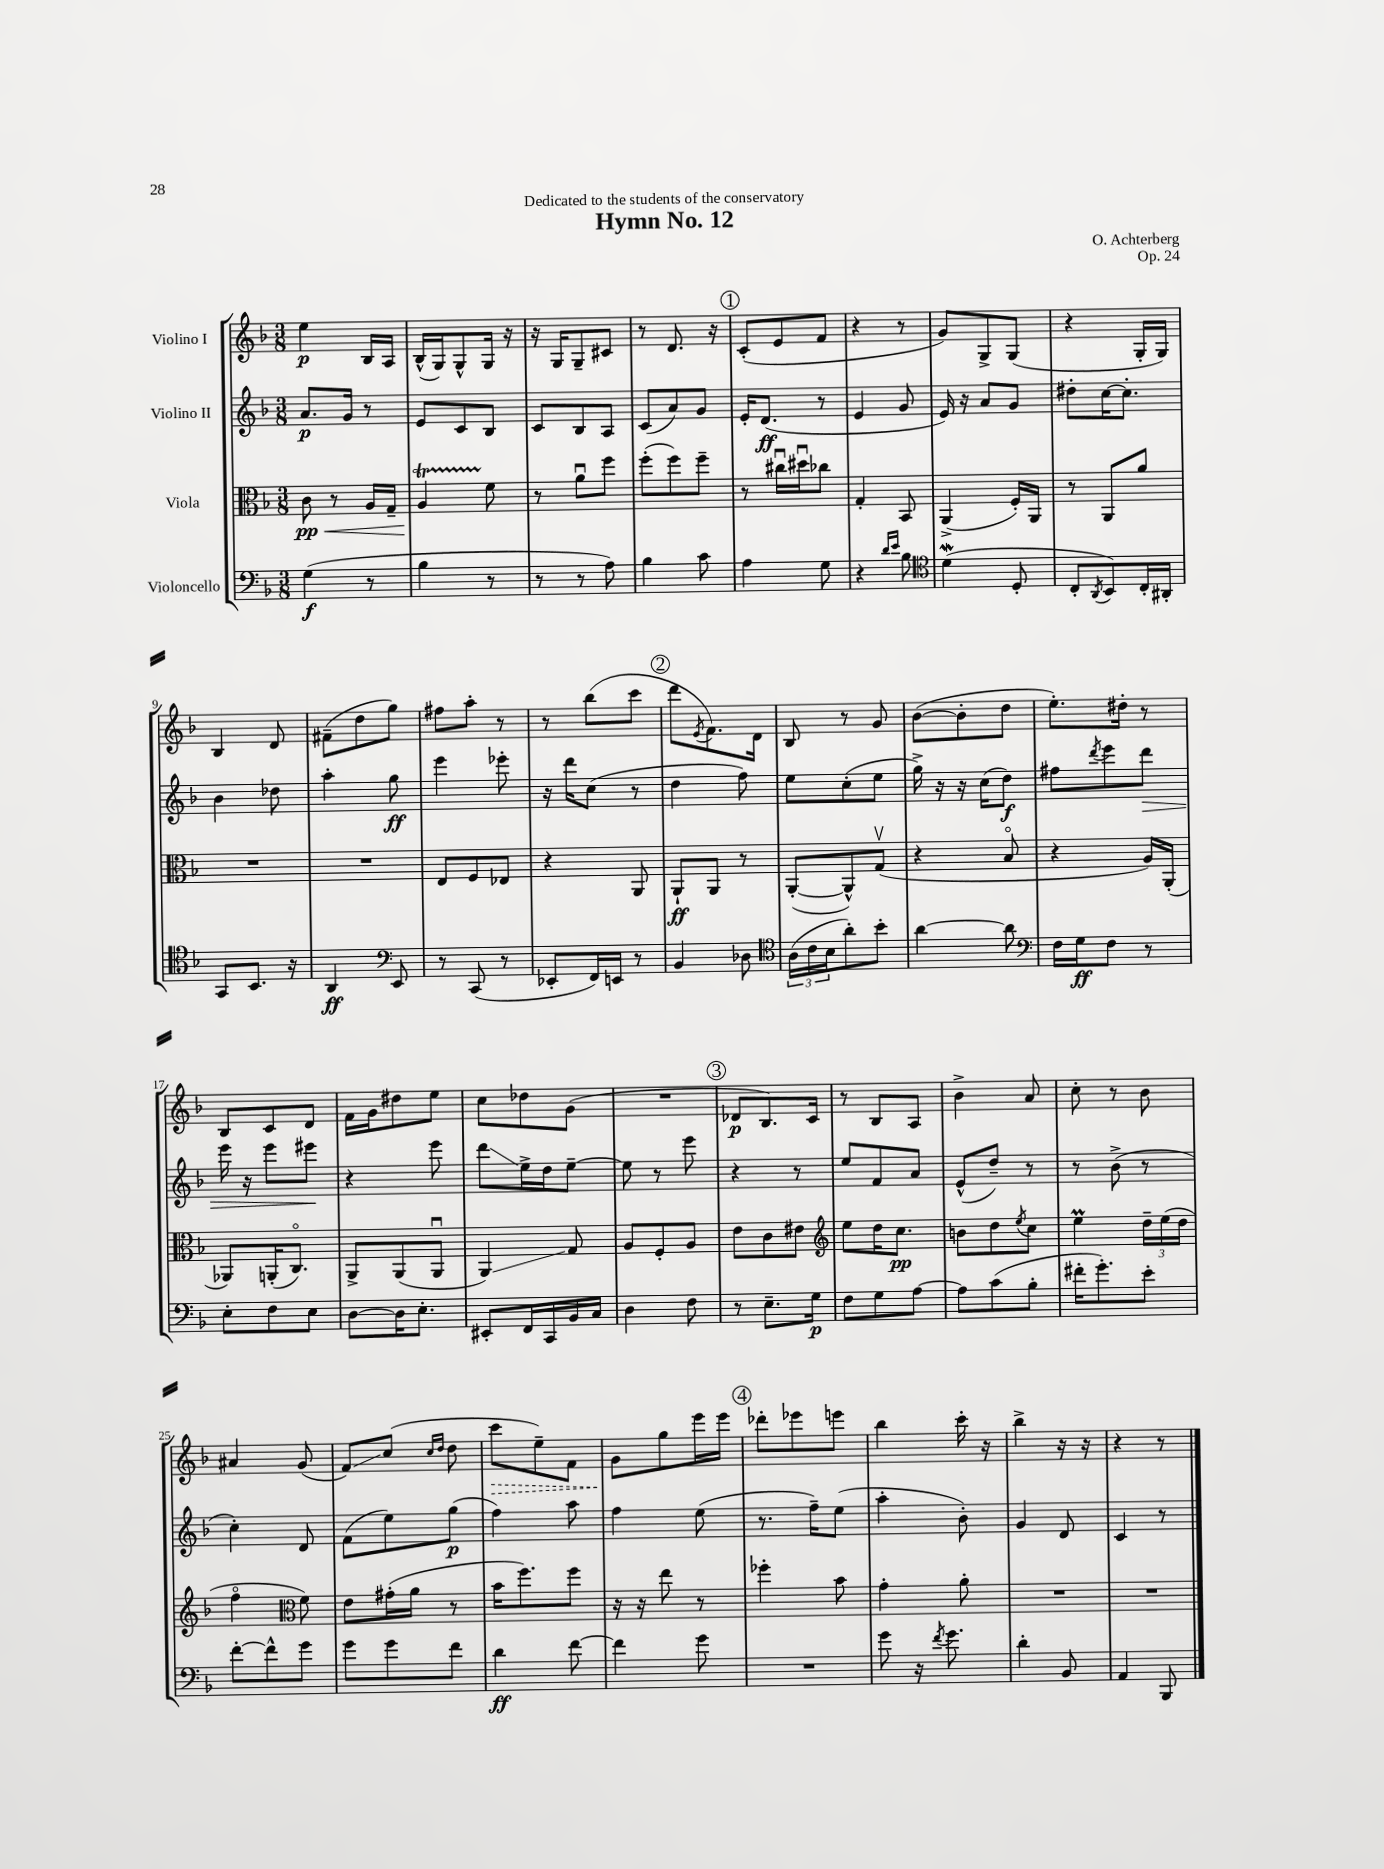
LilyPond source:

\header { title = "Hymn No. 12" composer = "O. Achterberg" dedication = "Dedicated to the students of the conservatory" opus = "Op. 24" }
<<
\new StaffGroup <<
\new Staff = "s0" \with { instrumentName = "Violino I" } {
    \clef treble \key f \major \numericTimeSignature \time 3/8
    e''4\p bes16 a16 |
    bes16-^( g16) g8-^ g16 r16 |
    r16 g16 g8-- cis'8 |
    r8 d'8. r16 |
    \mark \markup { \circle "1" } c'8-.( e'8 f'8 |
    r4 r8 |
    g'8) g8-> g8( |
    r4 g16-. g16) |
    bes4 d'8 |
    fis'8--( d''8 g''8) |
    fis''8 a''8-. r8 |
    r8 bes''8( c'''8 |
    \mark \markup { \circle "2" } d'''8 \acciaccatura { e'8 } f'8.) d'16 |
    bes8 r8 g'8 |
    bes'8~( bes'8-. d''8 |
    e''8.-.) dis''16-. r8 |
    bes8 c'8 d'8 |
    f'16 g'16 dis''8 e''8 |
    c''8 des''8 g'8( |
    R4. |
    \mark \markup { \circle "3" } des'8\p bes8.) c'16 |
    r8 bes8 a8 |
    bes'4-> a'8 |
    c''8-. r8 bes'8 |
    ais'4 g'8( |
    f'8\glissando) c''8( \grace { c''16 d''16 } d''8 |
    \once \override Hairpin.style = #'dashed-line c'''8\> e''8--) f'8 |
    g'8\! g''8 e'''16 e'''16 |
    \mark \markup { \circle "4" } des'''8-. ees'''8 e'''8 |
    bes''4 c'''16-. r16 |
    bes''4-> r16 r16 |
    r4 r8 \bar "|." |
}
\new Staff = "s1" \with { instrumentName = "Violino II" } {
    \clef treble \key f \major \numericTimeSignature \time 3/8
    a'8.\p g'16 r8 |
    e'8 c'8 bes8 |
    c'8 bes8 a8 |
    c'8( a'8) g'8 |
    \mark \markup { \circle "1" } e'16-. d'8.\ff( r8 |
    e'4 g'8 |
    e'16) r16 a'8 g'8 |
    dis''8-. c''16~ c''8.-. |
    bes'4 des''8 |
    a''4-. g''8\ff |
    e'''4 ees'''8-. |
    r16 d'''16 c''8( r8 |
    \mark \markup { \circle "2" } d''4 f''8) |
    e''8 c''8-.( e''8 |
    g''16->) r16 r16 c''16( d''8\f) |
    fis''8 \acciaccatura { d'''8 } e'''8 d'''8\> |
    e'''16 r16 e'''8 eis'''8\! |
    r4 e'''8 |
    d'''8\glissando e''16-> d''16 e''8~-- |
    e''8 r8 e'''8 |
    \mark \markup { \circle "3" } r4 r8 |
    e''8 f'8 a'8 |
    e'8-^( d''8--) r8 |
    r8 bes'8->( r8 |
    c''4-.) d'8 |
    f'8( e''8) g''8\p( |
    f''4) a''8 |
    f''4 e''8( |
    \mark \markup { \circle "4" } r8. f''16--) e''8( |
    a''4-. bes'8-.) |
    g'4 d'8 |
    c'4 r8 \bar "|." |
}
\new Staff = "s2" \with { instrumentName = "Viola" } {
    \clef alto \key f \major \numericTimeSignature \time 3/8
    c'8\pp\< r8 a16 g16-- |
    a4\startTrillSpan\! f'8\stopTrillSpan |
    r8 a'8\downbow f''8 |
    f''8-.( f''8) f''8-- |
    \mark \markup { \circle "1" } r8 cis''16\downbow dis''16\downbow ces''8 |
    g4-. bes,8 |
    a,4->( f16-.) a,16 |
    r8 a,8 a'8 |
    R4. |
    R4. |
    e8 f8 ees8 |
    r4 a,8 |
    \mark \markup { \circle "2" } a,8-!\ff a,8 r8 |
    a,8~-.( a,8-^) g8\upbow( |
    r4 bes8\flageolet |
    r4 a16) a,16-.( |
    aes,8) a,16-.( c8.\flageolet) |
    a,8-> a,8( a,8\downbow |
    a,4\glissando) g8 |
    a8 f8-. a8 |
    \mark \markup { \circle "3" } e'8 c'8 eis'8 |
    \clef treble e''8 d''16 c''8.\pp |
    b'8 d''8 \acciaccatura { e''8 } c''8 |
    e''4\prall \tuplet 3/2 { d''16-- e''16( d''16 } |
    f''4\flageolet \clef alto f'8) |
    e'8 gis'16-.( a'16 r8 |
    bes'16 f''8.) f''8 |
    r16 r16 e''8 r8 |
    \mark \markup { \circle "4" } fes''4-. bes'8 |
    g'4-. a'8-. |
    R4. |
    R4. \bar "|." |
}
\new Staff = "s3" \with { instrumentName = "Violoncello" } {
    \clef bass \key f \major \numericTimeSignature \time 3/8
    g4\f( r8 |
    bes4 r8 |
    r8 r8 a8) |
    bes4 c'8 |
    \mark \markup { \circle "1" } a4 g8 |
    r4 \grace { d'16 e'16 } bes8 |
    \clef tenor d'4\mordent( d8-. |
    c8-. \acciaccatura { a,8 } bes,8) c16-. ais,16-. |
    g,8 bes,8. r16 |
    a,4\ff \clef bass e,8 |
    r8 c,8( r8 |
    ees,8-. f,16) e,16 r8 |
    \mark \markup { \circle "2" } bes,4 des8 |
    \clef tenor \tuplet 3/2 { a16( c'16 bes16 } a'8-.) bes'8-. |
    a'4~ a'8 |
    \clef bass f16 g16\ff f8 r8 |
    e8-. f8 e8 |
    d8~ d16 e8.-. |
    eis,8-. f,16 c,16 bes,16 c16 |
    d4 f8 |
    \mark \markup { \circle "3" } r8 e8.-- g16\p |
    f8 g8 a8~ |
    a8 c'8( bes8-. |
    fis'16-. g'8.-.) e'8-. |
    f'8~-. f'8-^ g'8 |
    g'8 g'8 f'8 |
    d'4\ff f'8~ |
    f'4 g'8 |
    \mark \markup { \circle "4" } R4. |
    g'8 r16 \acciaccatura { f'8 } g'8. |
    d'4-. bes,8 |
    a,4 bes,,8 \bar "|." |
}
>>
>>
